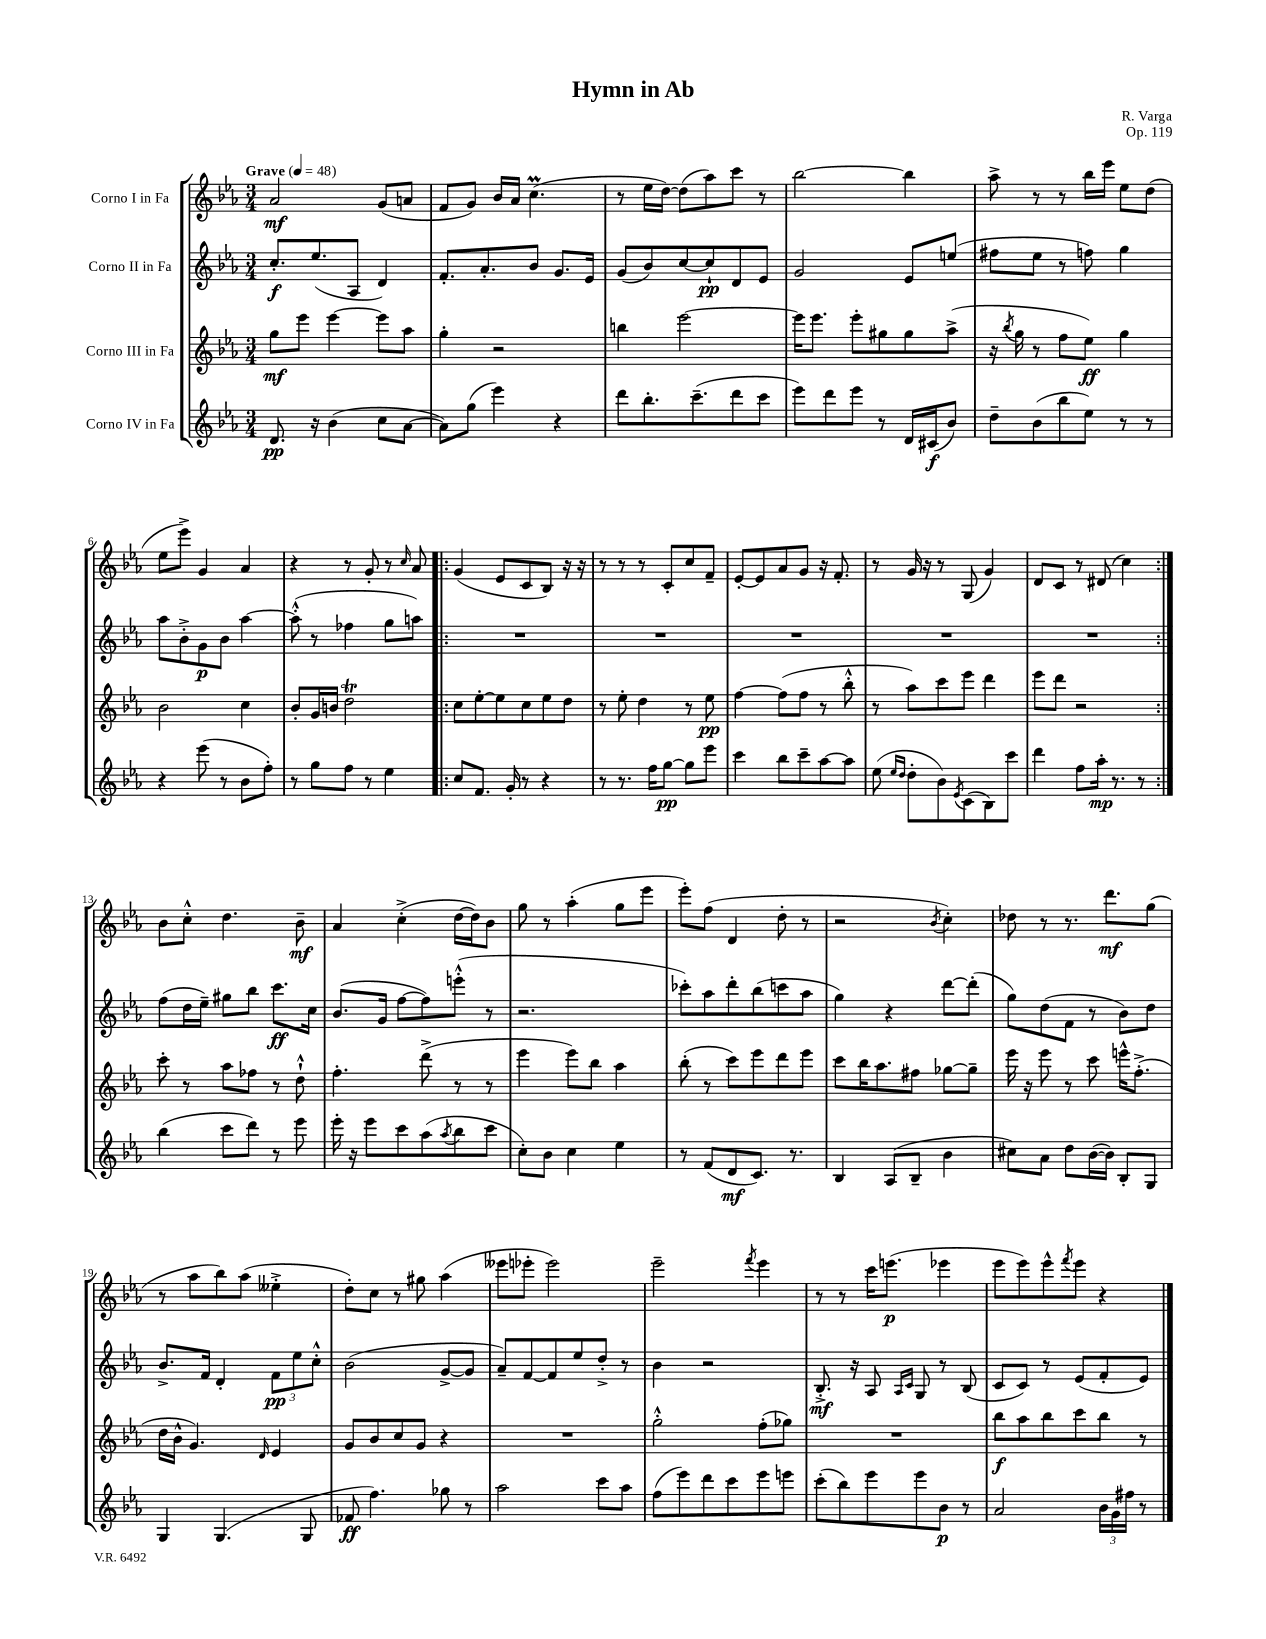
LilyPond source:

\header { title = "Hymn in Ab" composer = "R. Varga" opus = "Op. 119" }
<<
\new StaffGroup <<
\new Staff = "s0" \with { instrumentName = "Corno I in Fa" } {
    \clef treble \key ees \major \numericTimeSignature \time 3/4 \tempo "Grave" 4 = 48
    aes'2\mf g'8( a'8 |
    f'8 g'8) bes'16 aes'16 c''4.\prall( |
    r8 ees''16 d''16~) d''8( aes''8) c'''8 r8 |
    bes''2~ bes''4 |
    aes''8-> r8 r8 bes''16 ees'''16 ees''8 d''8( |
    ees''8 ees'''8->) g'4 aes'4 |
    r4 r8 g'8-. r8 \grace { c''16 } aes'8 |
    \repeat volta 2 { g'4( ees'8 c'8 bes8) r16 r16 |
    r8 r8 r8 c'8-. c''8 f'8-- |
    ees'8~-. ees'8 aes'8 g'8 r16 f'8.-. |
    r8 g'16 r16 r8 g8( g'4) |
    d'8 c'8 r8 dis'8( c''4) | }
    bes'8 c''8-.-^ d''4. bes'8--\mf |
    aes'4 c''4-.->( d''16~ d''16) bes'8 |
    g''8 r8 aes''4-.( g''8 ees'''8 |
    ees'''8-.) f''8( d'4 d''8-. r8 |
    r2 \acciaccatura { bes'8 } c''4-.) |
    des''8 r8 r8. d'''8.\mf g''8( |
    r8 aes''8 bes''8) aes''8( eeses''4-.-> |
    d''8-.) c''8 r8 gis''8 aes''4( |
    eeses'''8 ees'''8-. ees'''2) |
    ees'''2-- \acciaccatura { f'''8 } ees'''4 |
    r8 r8 c'''16 e'''8.\p( ees'''4 |
    ees'''8 ees'''8) ees'''8-^ \acciaccatura { f'''8 } ees'''8 r4 \bar "|." |
}
\new Staff = "s1" \with { instrumentName = "Corno II in Fa" } {
    \clef treble \key ees \major \numericTimeSignature \time 3/4
    c''8.-.\f ees''8.( aes8 d'4) |
    f'8.-. aes'8.-. bes'8 g'8. ees'16 |
    g'8( bes'8) c''8~ c''8-!\pp d'8 ees'8 |
    g'2 ees'8 e''8( |
    fis''8 ees''8 r8 f''8) g''4 |
    aes''8 bes'8-.-> g'8\p bes'8 aes''4~ |
    aes''8-.-^( r8 fes''4 g''8 a''8) |
    \repeat volta 2 { R2. |
    R2. |
    R2. |
    R2. |
    R2. | }
    f''8( d''16 ees''16--) gis''8 bes''8 c'''8.\ff c''16 |
    bes'8.( g'16 f''8~ f''8) e'''8-.-^( r8 |
    r2. |
    ces'''8-.) aes''8 d'''8-. bes''8( c'''8 aes''8 |
    g''4) r4 d'''8~ d'''8-.( |
    g''8) d''8( f'8 r8 bes'8) d''8 |
    bes'8.-> f'16 d'4-. \tuplet 3/2 { f'8\pp ees''8 c''8-.-^ } |
    bes'2( g'8~-> g'8 |
    aes'8--) f'8~ f'8 ees''8 d''8-.-> r8 |
    bes'4 r2 |
    bes8.-.->\mf r16 aes8 \grace { aes16 c'16 } g8 r8 bes8( |
    c'8 c'8) r8 ees'8( f'8-. ees'8) \bar "|." |
}
\new Staff = "s2" \with { instrumentName = "Corno III in Fa" } {
    \clef treble \key ees \major \numericTimeSignature \time 3/4
    g''8\mf ees'''8 ees'''4~ ees'''8 aes''8 |
    g''4-. r2 |
    b''4 ees'''2~ |
    ees'''16 ees'''8. ees'''8-. gis''8 gis''8 aes''8->( |
    r16 \acciaccatura { bes''8 } g''16 r8 f''8 ees''8\ff) g''4 |
    bes'2 c''4 |
    bes'8-. g'16 b'16 d''2\trill |
    \repeat volta 2 { c''8 ees''8~-. ees''8 c''8 ees''8 d''8 |
    r8 ees''8-. d''4 r8 ees''8\pp |
    f''4~ f''8( f''8 r8 bes''8-.-^ |
    r8 aes''8) c'''8 ees'''8 d'''4 |
    ees'''8 d'''8 r2 | }
    c'''8-. r8 aes''8 fes''8 r8 d''8-!-^ |
    f''4.-. d'''8->( r8 r8 |
    ees'''4 ees'''8) bes''8 aes''4 |
    bes''8-.( r8 c'''8) ees'''8 d'''8 ees'''8 |
    c'''8 bes''16 aes''8. fis''8 ges''8~ ges''8-- |
    ees'''16 r16 ees'''8 r8 c'''8 e'''16-^ f''8.-.->( |
    d''16 bes'16-^ g'4.) \grace { d'16 } ees'4 |
    g'8 bes'8 c''8 g'8 r4 |
    R2. |
    g''2-.-^ f''8-.( ges''8) |
    R2. |
    bes''8\f aes''8 bes''8 c'''8 bes''8 r8 \bar "|." |
}
\new Staff = "s3" \with { instrumentName = "Corno IV in Fa" } {
    \clef treble \key ees \major \numericTimeSignature \time 3/4
    d'8.\pp r16 bes'4( c''8 aes'8~ |
    aes'8) g''8( ees'''4) r4 |
    d'''8 bes''8.-. c'''8.--( d'''8 c'''8 |
    ees'''8) d'''8 ees'''8 r8 d'16 cis'16\f( bes'8) |
    d''8-- bes'8( bes''8 ees''8) r8 r8 |
    r4 ees'''8( r8 bes'8 f''8-.) |
    r8 g''8 f''8 r8 ees''4 |
    \repeat volta 2 { c''8 f'8. g'16-. r8 r4 |
    r8 r8. f''16 g''8~\pp g''8 ees'''8 |
    c'''4 bes''8 c'''8-- aes''8~ aes''8 |
    ees''8( \grace { ees''16 d''16 } d''8-. bes'8) \acciaccatura { ees'8 } c'8( bes8) c'''8 |
    d'''4 f''8 aes''16-.\mp r8. r8 | }
    bes''4( c'''8 d'''8) r8 ees'''8 |
    ees'''16-. r16 ees'''8 c'''8 aes''8( \acciaccatura { aes''8 } bes''8 c'''8 |
    c''8-.) bes'8 c''4 ees''4 |
    r8 f'8( d'8\mf c'8.) r8. |
    bes4 aes8( bes8-- bes'4 |
    cis''8) aes'8 d''8 bes'16~( bes'16) bes8-. g8 |
    g4 g4.( g8 |
    fes'8\ff f''4.) ges''8 r8 |
    aes''2 c'''8 aes''8 |
    f''8( ees'''8) d'''8 c'''8 ees'''8 e'''8 |
    c'''8-.( bes''8) ees'''8 ees'''8 bes'8\p r8 |
    aes'2 \tuplet 3/2 { bes'16 g'16 fis''16 } r8 \bar "|." |
}
>>
>>
